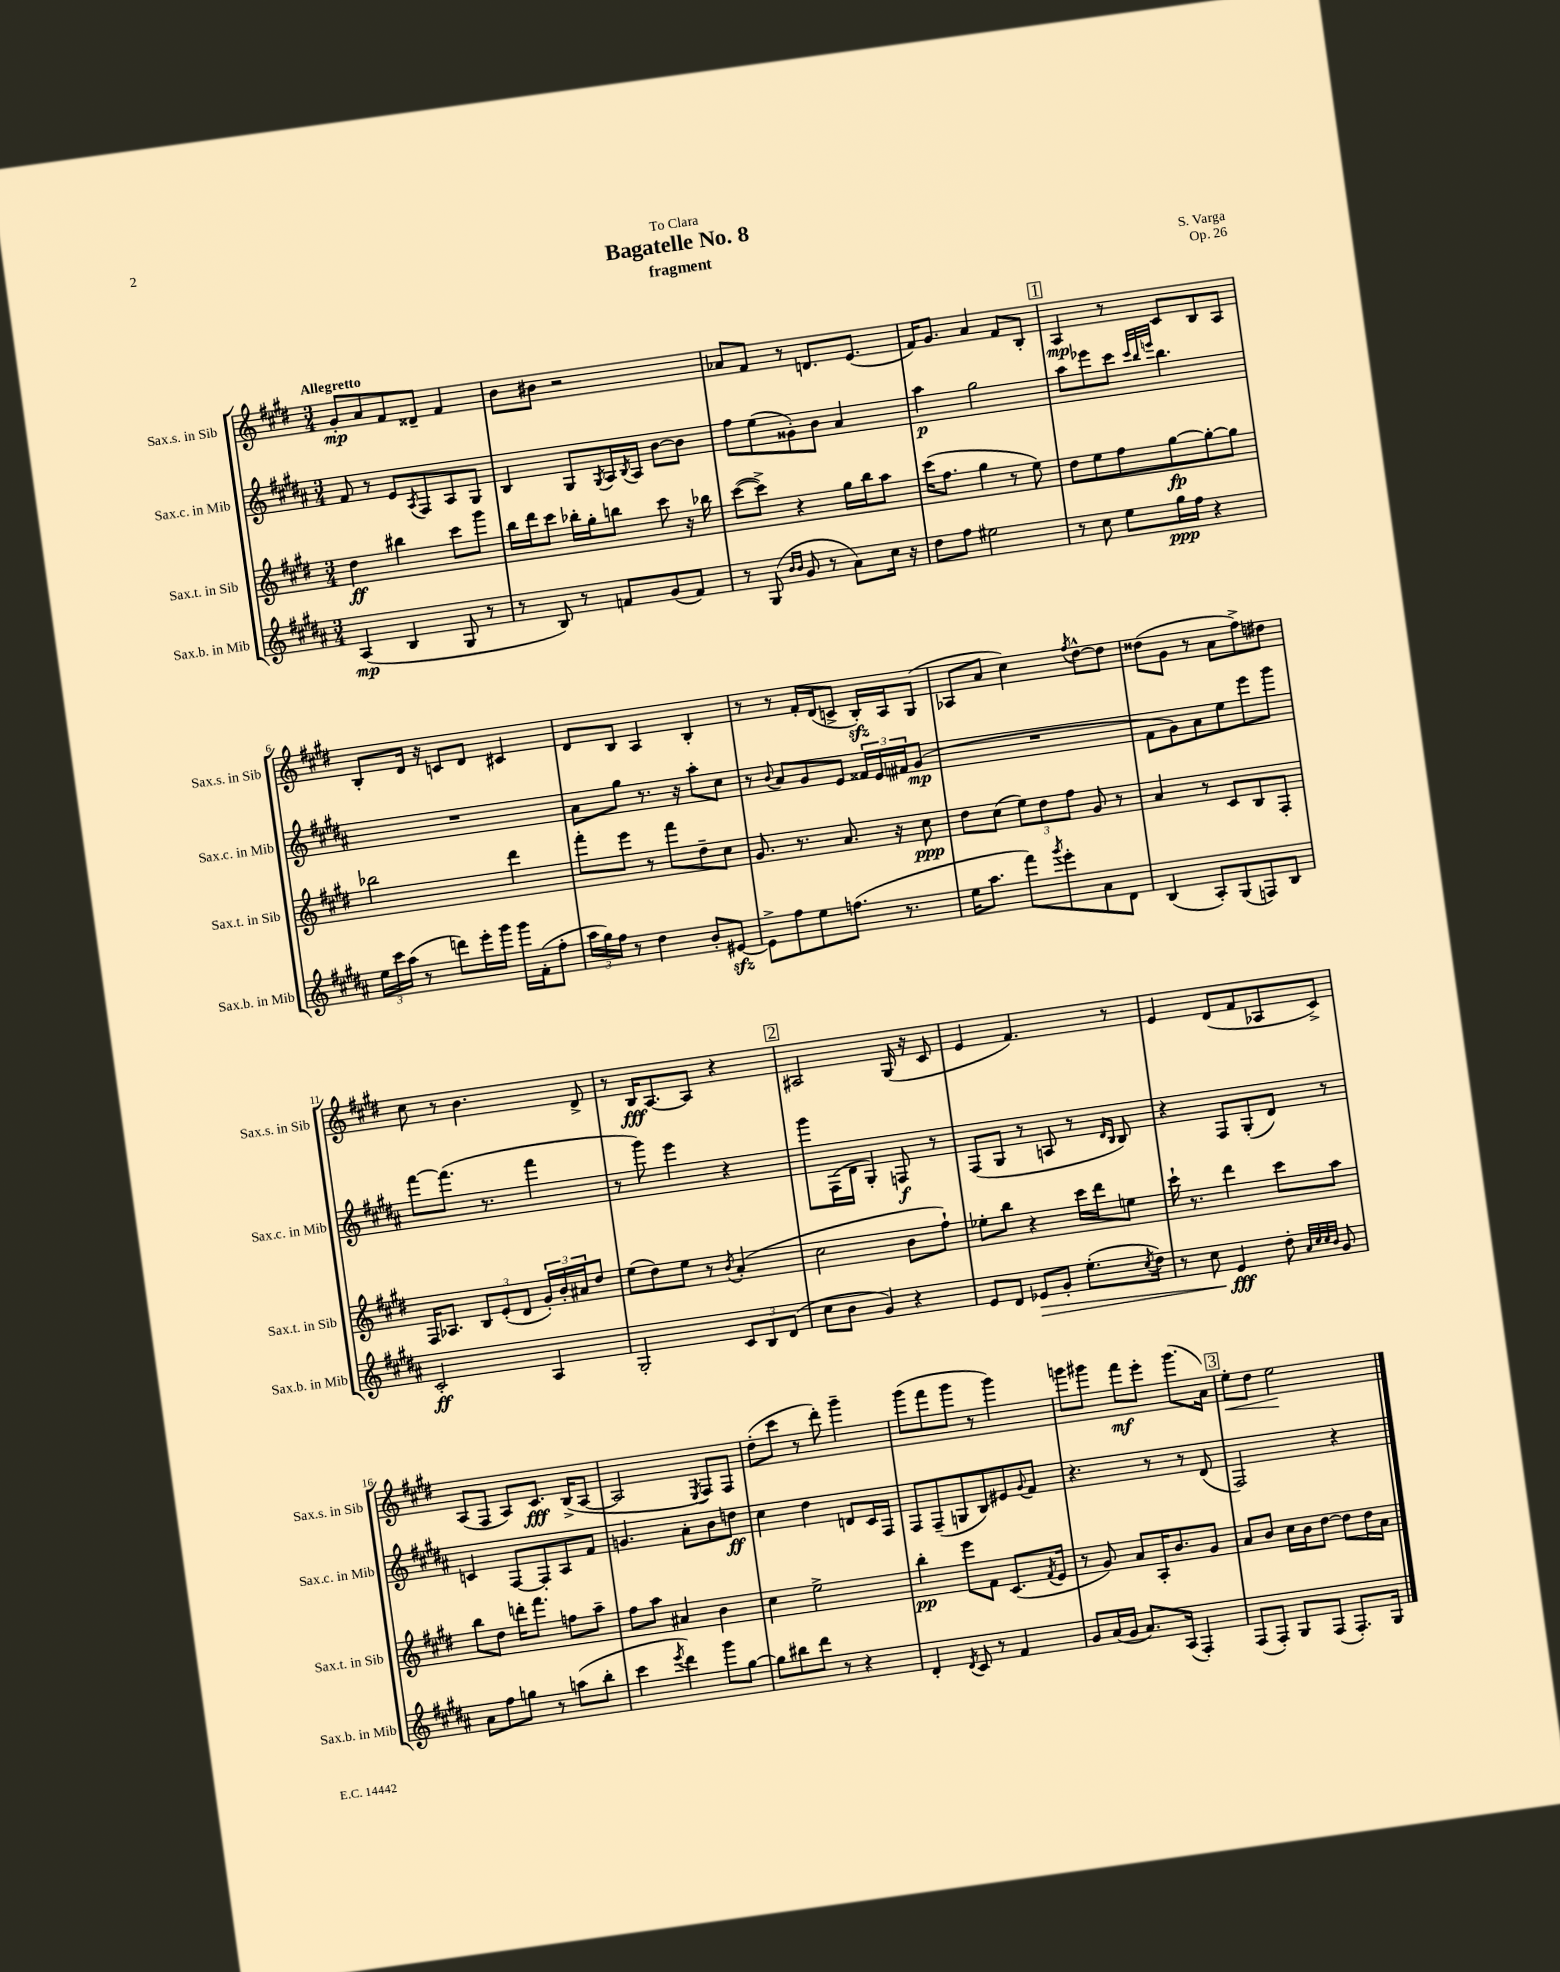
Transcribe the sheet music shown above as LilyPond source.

\header { title = "Bagatelle No. 8" composer = "S. Varga" subtitle = "fragment" dedication = "To Clara" opus = "Op. 26" }
<<
\new StaffGroup <<
\new Staff = "s0" \with { instrumentName = "Sax.s. in Sib" shortInstrumentName = "Sax.s. in Sib" } {
    \clef treble \key e \major \numericTimeSignature \time 3/4 \tempo "Allegretto"
    gis'8-.\mp a'8 fis'8 disis'8-- fis'4 |
    b'8 bis'8 r2 |
    aes'8 fis'8 r8 d'8. e'8.( |
    fis'16) gis'8. a'4 fis'8 b8-. |
    \mark \markup { \box "1" } a4\mp r8 cis'8 b8 a8 |
    b8-. dis'16 r16 c'8 dis'8 cis'4 |
    dis'8 b8 a4 b4-. |
    r8 r8 fis'16-. dis'16( c'8-> b16-.\sfz) a16 gis8( |
    aes8 a'8 cis''4) \acciaccatura { fis''8 } dis''8~-^ dis''8 |
    disis''8( gis'8 r8 a'8 fis''8->) dis''8 |
    cis''8 r8 b'4. dis'8-> |
    r8 b16\fff a8.~ a8 r4 |
    \mark \markup { \box "2" } ais2 gis16( r16 cis'8 |
    e'4 fis'4.) r8 |
    e'4 dis'8( fis'8 aes8 cis'8->) |
    a8( fis8 a8) cis'8.\fff b16->( a8~ |
    a2 \acciaccatura { e8 } fis8) fis8 |
    dis''8-.( cis'''8 r8 dis'''8-.) gis'''4-- |
    gis'''8( fis'''8 gis'''8 r8 gis'''4) |
    g'''8 gis'''8 fis'''8\mf e'''8-. gis'''8.( a'16) |
    \mark \markup { \box "3" } e''8-.\< dis''8 e''2\! \bar "|." |
}
\new Staff = "s1" \with { instrumentName = "Sax.c. in Mib" shortInstrumentName = "Sax.c. in Mib" } {
    \clef treble \key b \major \numericTimeSignature \time 3/4
    fis'8 r8 e'8 \acciaccatura { ais8 } fis8 ais8 gis8 |
    b4 gis8 \acciaccatura { gis8 } ais16 \acciaccatura { b8 } ais16 b'8~ b'8 |
    fis''8 e''8( gisis'8-.) b'8 ais'4 |
    ais''4\p gis''2 |
    \mark \markup { \box "1" } ais''8 ees'''8 cis'''8 \grace { cis'''32 b''32 e'''32 } b''4. |
    R2. |
    ais'8 gis''8 r8. r16 ais''8-. cis''8 |
    r8 \appoggiatura { b'8 } ais'8 gis'8 e'8 \tuplet 3/2 { fisis'16 e'16 fis'16 } gis'8\mp( |
    R2. |
    fis'8 gis'8) ais'8 e''8 e'''8 gis'''8 |
    fis'''8~ fis'''8.( r8. fis'''4 |
    r8 gis'''8) e'''4 r4 |
    \mark \markup { \box "2" } gis'''8 fis16( dis'16 gis4-.) f8\f r8 |
    fis8( gis8 r8 a8 r8 \grace { dis'16 b16 } b8) |
    r4 fis8 gis8-.( dis'8) r8 |
    c'4 fis8~ fis8-. ais8 fis'8 |
    g'4. ais'8-. b'8 d''8\ff |
    cis''4 dis''4 d'8 cis'16 fis16 |
    fis8 fis8--( g8 b8) eis'8 \appoggiatura { gis'8 } fis'8 |
    r4. r8 r8 dis'8( |
    \mark \markup { \box "3" } fis2) r4 \bar "|." |
}
\new Staff = "s2" \with { instrumentName = "Sax.t. in Sib" shortInstrumentName = "Sax.t. in Sib" } {
    \clef treble \key e \major \numericTimeSignature \time 3/4
    dis''4\ff bis''4 cis'''8 gis'''8 |
    b''16 dis'''16 cis'''8 bes''16-. gis''16-. b''8 cis'''8 r16 bes''16 |
    cis'''8~( cis'''8->) r4 gis''16 b''16 a''8 |
    cis'''16( fis''8. gis''4 r8 e''8) |
    \mark \markup { \box "1" } dis''8 e''8 fis''8 gis''8~\fp gis''8~-. gis''8 |
    bes''2 dis'''4 |
    fis'''8-. e'''8 r8 fis'''8 dis''8-- cis''8 |
    gis'8. r8. a'8. r16 cis''8\ppp |
    dis''8 cis''8( \tuplet 3/2 { e''8) dis''8 fis''8 } gis'8 r8 |
    a'4 r8 cis'8 b8 fis8-. |
    fis16 aes8. \tuplet 3/2 { b8 e'8-.( dis'8 } \tuplet 3/2 { gis'16-.) b'16-. ais'16 } dis''8 |
    e''8( dis''8) e''8 r8 \acciaccatura { b'8 } a'4-.( |
    \mark \markup { \box "2" } cis''2 b'8 fis''8-!) |
    ees''8-. b''8 r4 cis'''16 dis'''16 e''8 |
    cis'''16-! r8. dis'''4 cis'''8 a''8 |
    b''8 dis''8 d'''16-. fis'''8. f''8 a''8-- |
    fis''8 a''8 ais'4 b'4 |
    cis''4 e''2-> |
    b''4-.\pp e'''8 fis'8 cis'8.( \acciaccatura { fis'8 } e'16 |
    r8 gis'8) a'8 a16-. b'8. gis'8 |
    \mark \markup { \box "3" } a'8 b'8 cis''16 b'16 dis''8~ dis''8 dis''16 a'16 \bar "|." |
}
\new Staff = "s3" \with { instrumentName = "Sax.b. in Mib" shortInstrumentName = "Sax.b. in Mib" } {
    \clef treble \key b \major \numericTimeSignature \time 3/4
    ais4\mp( b4 gis8 r8 |
    r8 b8) r8 f'8 gis'8( f'8) |
    r8 gis8( \grace { b'16 b'16 } gis'8 r8 ais'8) cis''16 r16 |
    dis''8 fis''8 eis''2 |
    \mark \markup { \box "1" } r8 cis''8 e''8 gis''16\ppp fis''16 r4 |
    \tuplet 3/2 { e''16 cis'''16 ais''16( } r8 d'''8) e'''16-. gis'''16 gis'''16 fis'16-.( fis''8-. |
    \tuplet 3/2 { ais''16 gis''16) fis''16 } r8 dis''4 b'8-. eis'8~\sfz |
    eis'8-> fis''8 e''8 f''8.( r8. |
    e''16 ais''8. fis'''8) \acciaccatura { gis'''8 } e'''8-. ais'8 dis'8 |
    b4( ais8-.) gis8( f8) b8 |
    cis'2-.\ff ais4 |
    gis2-. \tuplet 3/2 { cis'8 b8 dis'8( } |
    \mark \markup { \box "2" } cis''8 b'8 gis'4) r4 |
    e'8 dis'8 ees'8\> gis'8-. e''8.-.( \acciaccatura { cis''8 } dis''16) |
    r8 cis''8 e'4\fff\! dis''8-. \grace { ais'32 cis''32 cis''32 b'32 } gis'8 |
    ais'8 fis''8 g''8 r8 a''8( b''8-. |
    cis'''4 \acciaccatura { e'''8 } dis'''4) gis'''8 gis''8~ |
    gis''8 bis''8 dis'''8 r8 r4 |
    dis'4-. \acciaccatura { dis'8 } cis'8 r8 fis'4 |
    gis'8 ais'16( gis'16 ais'8.) ais16( fis4-.) |
    \mark \markup { \box "3" } fis8( fis8-.) gis8 fis8( fis8.-.) gis16 \bar "|." |
}
>>
>>
